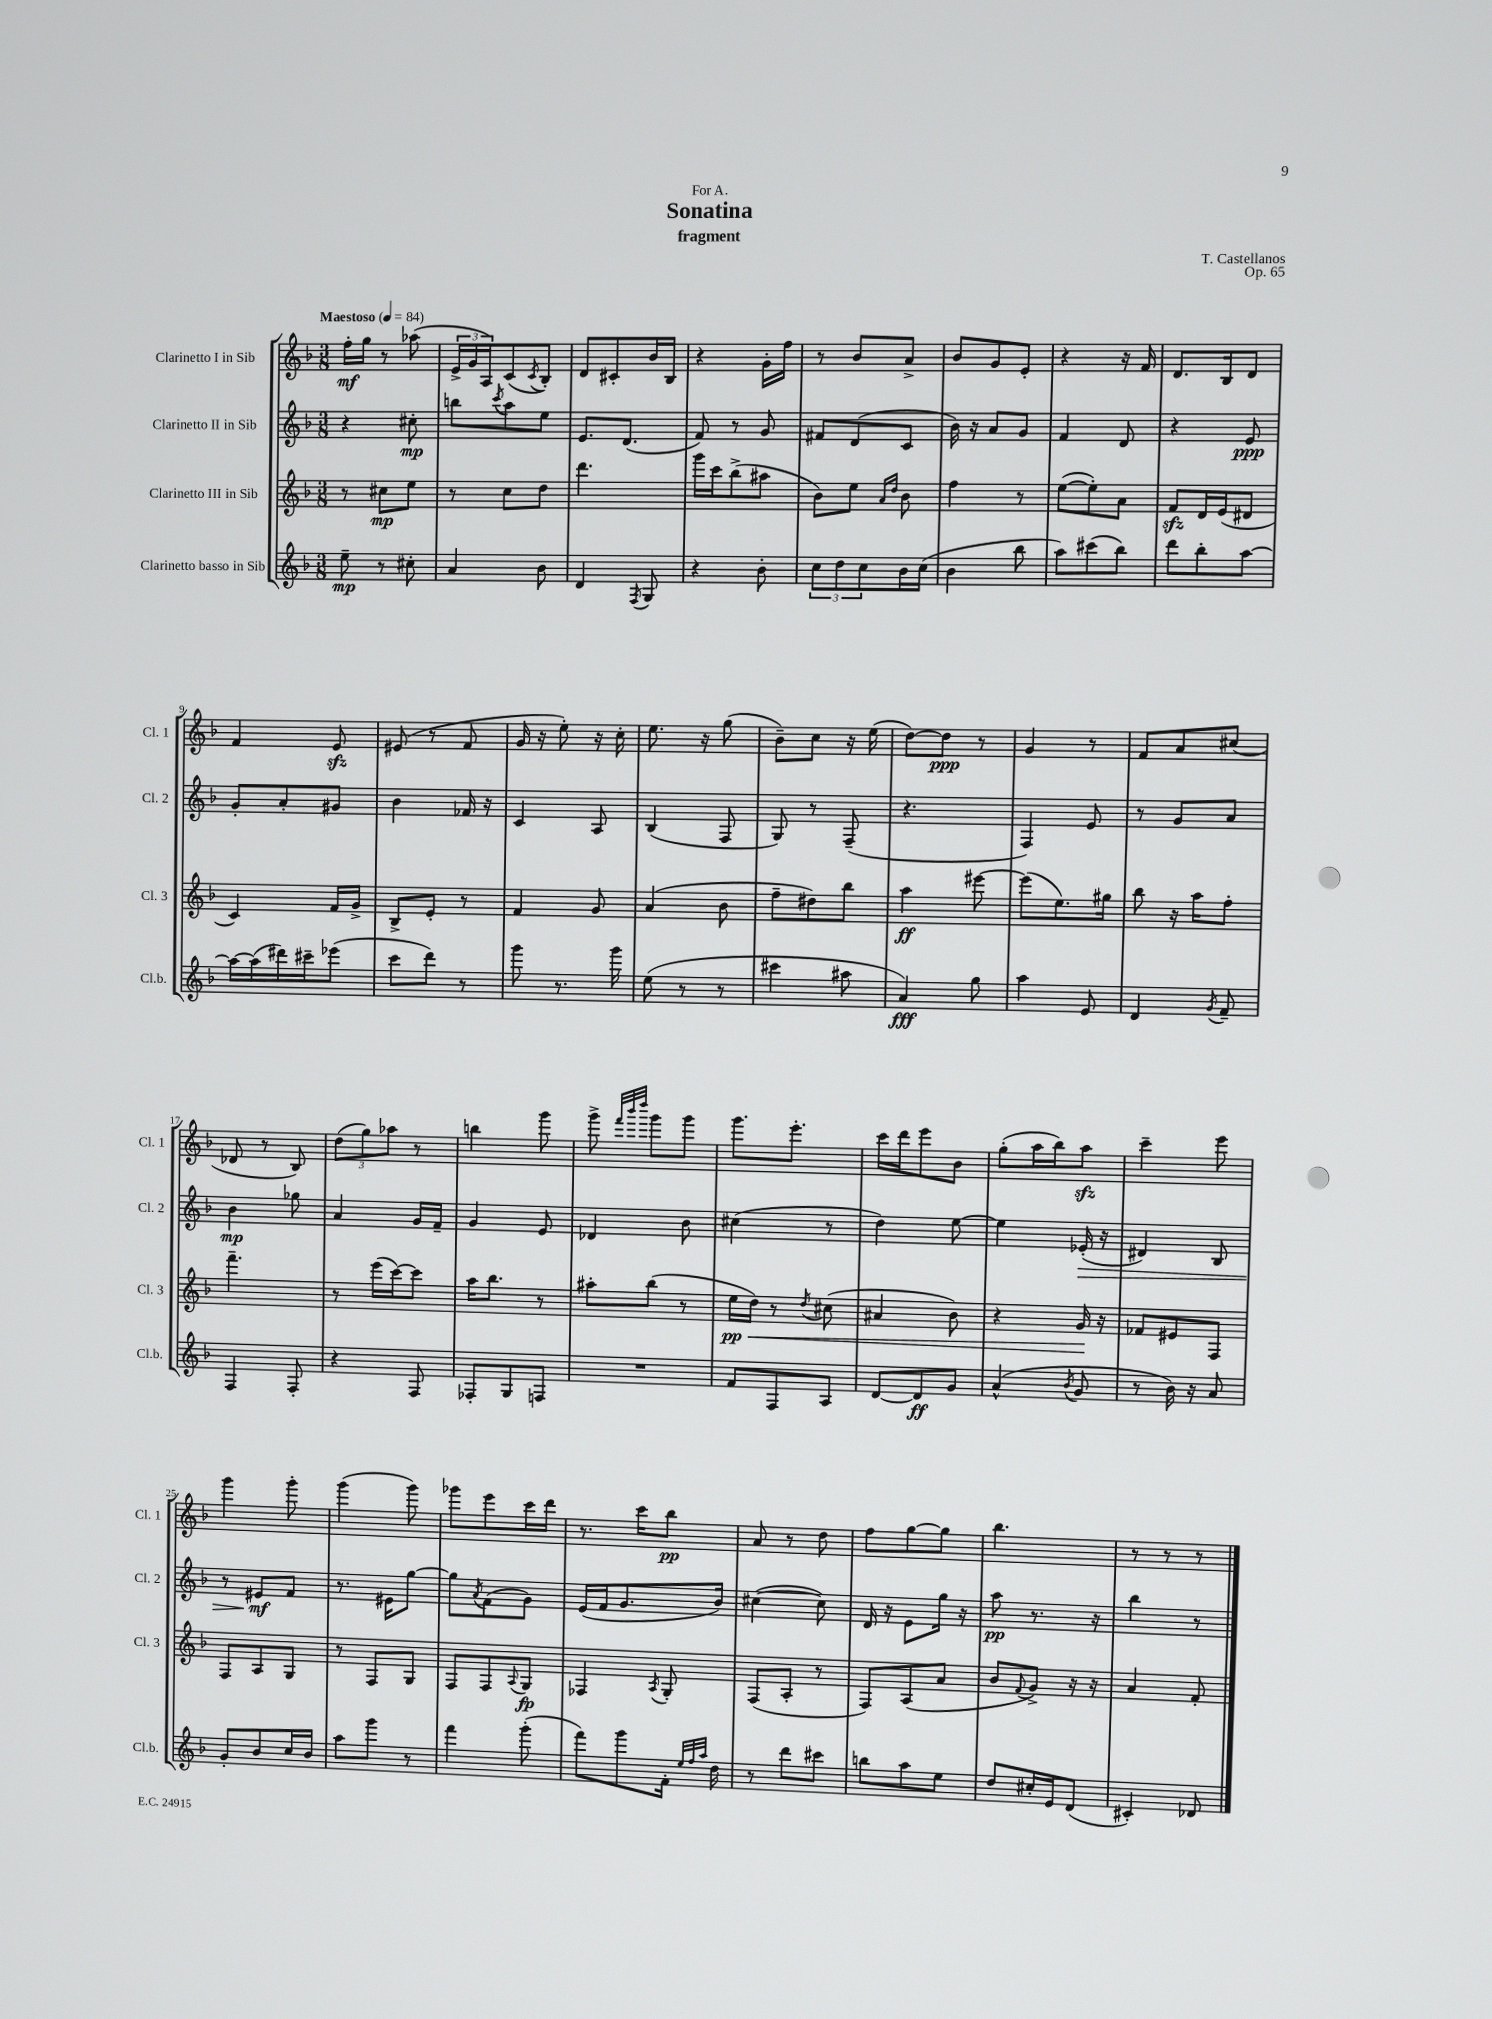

**kern	**kern	**kern	**kern
*staff4	*staff3	*staff2	*staff1
*clefG2	*clefG2	*clefG2	*clefG2
*k[b-]	*k[b-]	*k[b-]	*k[b-]
*M3/8	*M3/8	*M3/8	*M3/8
*MM84	*MM84	*MM84	*MM84
8ee~	8r	4r	16ff'
.	.	.	16gg
8r	8cc#	.	8r
8cc#'	8ee	8cc#'	(8aa-
=	=	=	=
4a	8r	8bb	24e^
.	.	.	24g
.	.	.	24A)
.	.	8qccc	.
.	8cc	8aa	(8c
.	.	.	8qc
8b-	8dd	8ee	8B-')
=	=	=	=
4d	4.ddd	8.e	8d
.	.	.	8c#'
.	.	(8.d	.
8qF	.	.	.
8G	.	.	16b-
.	.	.	16B-
=	=	=	=
4r	16ggg	8f)	4r
.	16ccc	.	.
.	(8bb-^	8r	.
8b-'	8aa#	8g	16g'
.	.	.	16ff
=	=	=	=
12cc	8b-)	8f#	8r
12dd	.	.	.
.	8ee	(8d	8b-
12cc	.	.	.
.	16qqa	.	.
.	16qqdd	.	.
16b-	8b-	8c	8a^
(16cc	.	.	.
=	=	=	=
4b-	4ff	16b-)	8b-
.	.	16r	.
.	.	8a	8g
8bb-	8r	8g	8e'
=	=	=	=
8aa)	([8ee	4f	4r
(8ccc#	8ee'])	.	.
8bb-)	8a	8d	16r
.	.	.	16f
=	=	=	=
8ddd	8f	4r	8.d
8bb-'	16d	.	.
.	(16e	.	16B-
[8aa	8d#	8e	8d
=	=	=	=
16aa_	4c)	8g'	4f
(16aa]	.	.	.
16ddd#)	.	8a'	.
16ccc#~	.	.	.
(8eee-	16f	8g#	8e
.	16g^	.	.
=	=	=	=
8ccc	8B-^	4b-	(8e#
8ddd)	8e'	.	8r
8r	8r	16f-	8f
.	.	16r	.
=	=	=	=
8ggg	4f	4c	16g
.	.	.	16r
8.r	.	.	8ee')
.	8g	8A	16r
16ggg	.	.	16cc'
=	=	=	=
(8ee	(4a	(4B-	8.ee
8r	.	.	.
.	.	.	16r
8r	8b-	8F	(8gg
=	=	=	=
4ccc#	8ff~	8G)	8b-~)
.	8dd#)	8r	8cc
8aa#	8bb-	(8F~	16r
.	.	.	(16ee
=	=	=	=
4a)	4aa	4.r	[8dd)
.	.	.	8dd]
8gg	[8eee#	.	8r
=	=	=	=
4aa	(8eee#]	4F)	4g
.	8.ee)	.	.
8e	.	8e	8r
.	16gg#	.	.
=	=	=	=
4d	8bb-	8r	8f
.	16r	8g	8a
.	16aa	.	.
8qg	.	.	.
8f~	8ff'	8a	(8cc#
=	=	=	=
4F	4.fff~	4b-	8d-
.	.	.	8r
8F'	.	8gg-	8B-)
=	=	=	=
4r	8r	4a	(12dd
.	.	.	12gg)
.	(16eee	.	.
.	.	.	12aa-
.	[16ccc)	.	.
8F	8ccc]	16g	8r
.	.	16f~	.
=	=	=	=
8F-'	16aa	4g	4bb
.	8.bb-	.	.
8G	.	.	.
8F	8r	8e	8ggg
=	=	=	=
4.r	8aa#'	4d-	8ggg^
.	.	.	32qqfff
.	.	.	32qqbbb-
.	.	.	32qqdddd
.	(8bb-	.	8ggg
.	8r	8b-	8ggg
=	=	=	=
8f	16ee	(4cc#	8.ggg
.	16dd)	.	.
8F	8r	.	.
.	.	.	8.eee'
.	8qdd	.	.
8A	(8cc#	8r	.
=	=	=	=
[8d	4a#	4dd)	16ccc
.	.	.	16ddd
8d]	.	.	8eee
8g	8b-)	[8ee	8b-
=	=	=	=
(4a^^	4r	4ee]	(8gg'
.	.	.	16aa
.	.	.	16bb-)
8qb-	.	.	.
8g	16g	(16e-'	8aa
.	16r	16r	.
=	=	=	=
8r	8f-	4d#)	4ccc~
16b-)	8e#	.	.
16r	.	.	.
8a	8F	8B-	8eee
=	=	=	=
8g'	8F	8r	4ggg
8b-	8A	8e#	.
16cc	8G	8f	8ggg'
16b-	.	.	.
=	=	=	=
8aa	8r	8.r	(4ggg
8ggg	8F	.	.
.	.	16e#	.
8r	8G	[8gg	8ggg)
=	=	=	=
4fff	8F	8gg]	8ggg-
.	.	8qa	.
.	8F	(8f	8eee
.	8qqA	.	.
(8ggg'	8G	8g)	16ccc
.	.	.	16ddd
=	=	=	=
8fff)	4F-	(16e	8.r
.	.	16f	.
8ggg	.	8.g	.
.	.	.	16ccc
.	8qA	.	.
16f'	8G'	.	8bb-
32qqee	.	.	.
32qqff	.	.	.
32qqaa	.	.	.
16dd	.	16b-)	.
=	=	=	=
8r	(8F	([4cc#	8a
8ddd	8A'	.	8r
8ccc#	8r	8cc#])	8dd
=	=	=	=
8bb	8F)	16d	8ff
.	.	16r	.
8aa	(8A	8e	[8gg
8ee	8a	16gg	8gg]
.	.	16r	.
=	=	=	=
8dd	8b-	8aa	4.bb-
.	8qqf	.	.
16cc#'	8g^)	8.r	.
16e	.	.	.
(8d	16r	.	.
.	16r	16r	.
=	=	=	=
4c#')	4a	4bb-	8r
.	.	.	8r
8d-	8f'	8r	8r
==	==	==	==
*-	*-	*-	*-
